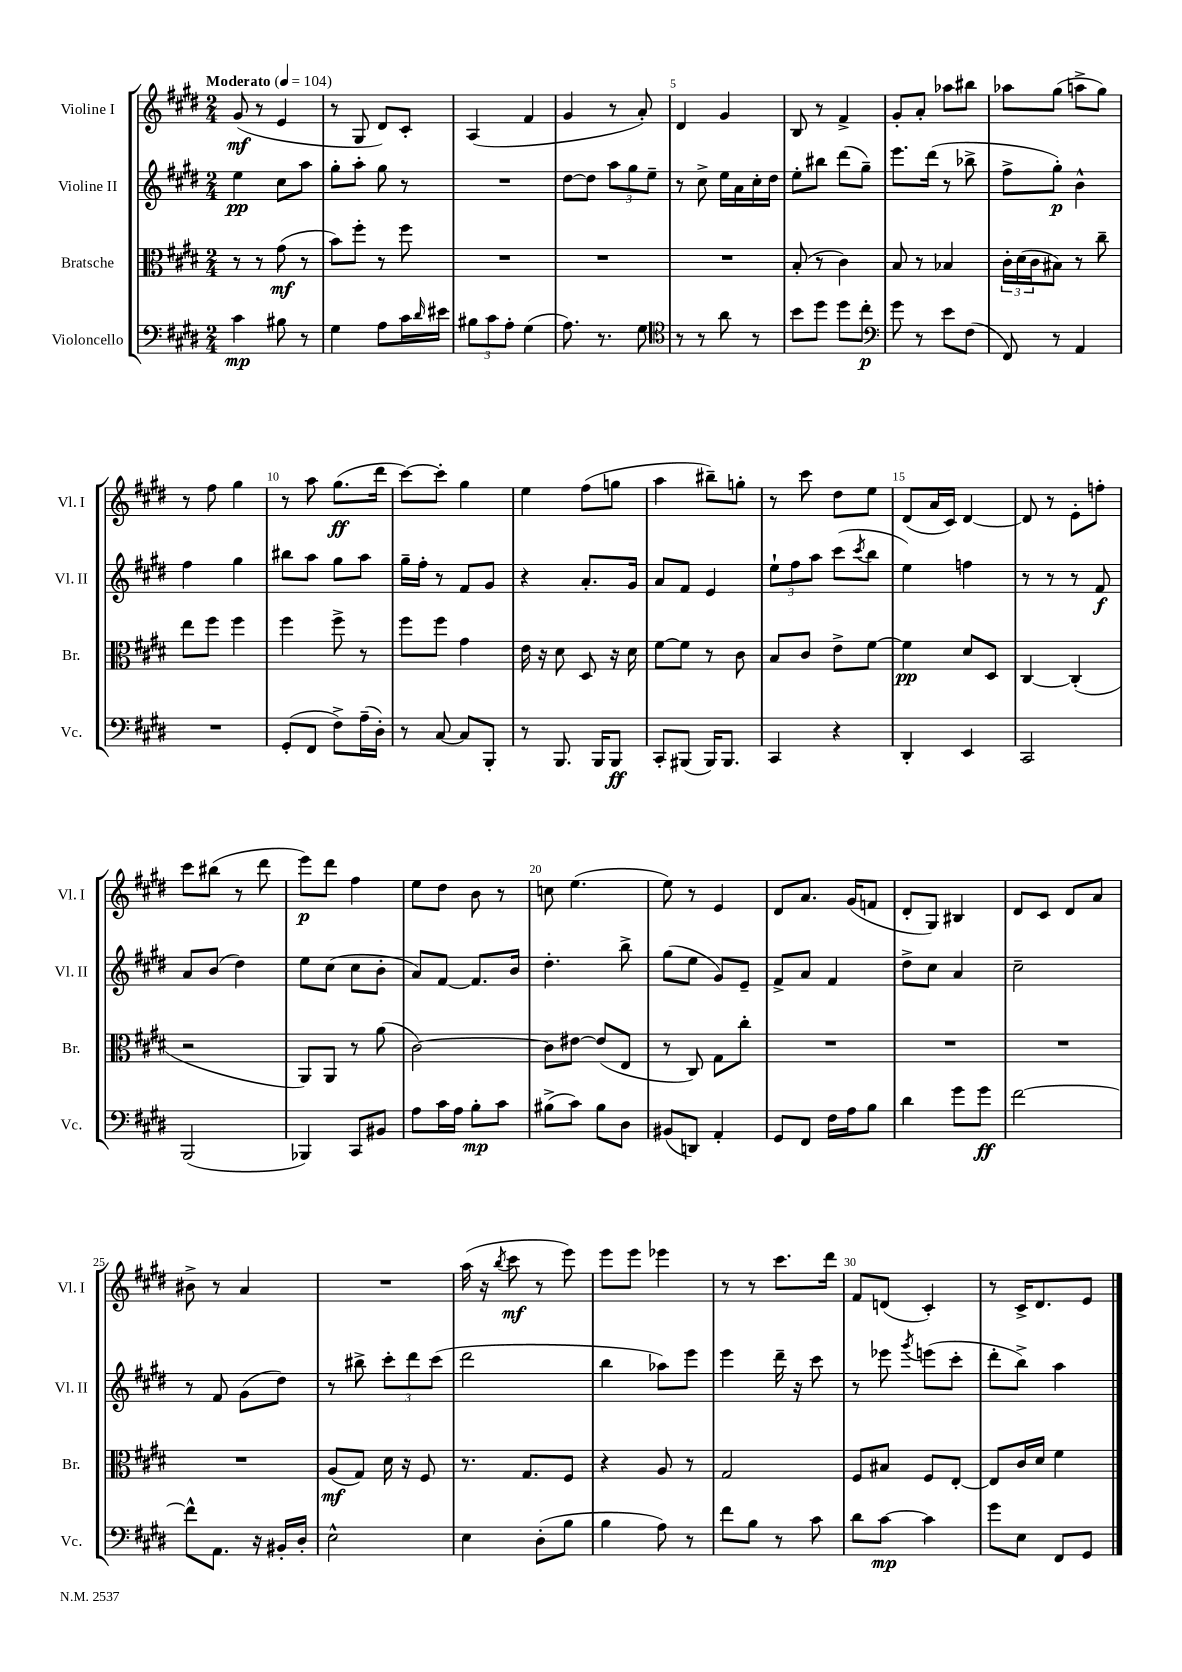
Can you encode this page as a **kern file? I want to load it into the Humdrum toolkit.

**kern	**kern	**kern	**kern
*staff4	*staff3	*staff2	*staff1
*clefF4	*clefC3	*clefG2	*clefG2
*k[f#c#g#d#]	*k[f#c#g#d#]	*k[f#c#g#d#]	*k[f#c#g#d#]
*M2/4	*M2/4	*M2/4	*M2/4
*MM104	*MM104	*MM104	*MM104
4c#	8r	4ee	(8g#
.	8r	.	8r
8B#	(8g#	8cc#	4e
8r	8r	8aa	.
=	=	=	=
4G#	8b)	8gg#'	8r
.	8ff#'	8aa'	8G#
8A	8r	8gg#	8d#)
16c#	8ff#	8r	8c#'
16qqd#	.	.	.
16e#	.	.	.
=	=	=	=
12B#	2r	2r	(4A
12c#	.	.	.
12A'	.	.	.
(4G#	.	.	4f#
=	=	=	=
8.A)	2r	[8dd#	4g#
.	.	8dd#]	.
8.r	.	.	.
.	.	12aa	8r
.	.	12gg#	.
8G#	.	.	8a')
.	.	12ee~	.
=	=	=	=
*clefC4	*	*	*
8r	2r	8r	4d#
8r	.	8cc#^	.
8a	.	16ee	4g#
.	.	16a	.
8r	.	16cc#'	.
.	.	16dd#	.
=	=	=	=
8b	(8B'	8ee'	8B
8dd#	8r	8bb#	8r
8dd#	4c#)	(8ddd#	4f#^
8cc#'	.	8gg#~)	.
=	=	=	=
*clefF4	*	*	*
8g#	8B	8.eee	8g#'
8r	8r	.	8a'
.	.	(16ddd#	.
8e	4B-	8r	8aa-
(8F#	.	8bb-^	8bb#
=	=	=	=
8FF#)	24c#'	8ff#^	8aa-
.	(24d#	.	.
.	24c#	.	.
8r	8B#)	8gg#')	(8gg#
4AA	8r	4b^^	8aa^
.	8cc#~	.	8gg#)
=	=	=	=
2r	8ee	4ff#	8r
.	8ff#	.	8ff#
.	4ff#	4gg#	4gg#
=	=	=	=
(8GG#'	4ff#	8bb#	8r
8FF#	.	8aa	8aa
8F#^)	8ff#^	8gg#	(8.gg#
(16A~	8r	8aa	.
16D#')	.	.	16ddd#
=	=	=	=
8r	8ff#	16gg#~	[8ccc#)
.	.	16ff#'	.
[8C#	8ff#	8r	8ccc#']
8C#]	4g#	8f#	4gg#
8BBB'	.	8g#	.
=	=	=	=
8r	16e	4r	4ee
.	16r	.	.
8.BBB	8d#	.	.
.	8D#	8.a'	(8ff#
16BBB	.	.	.
8BBB	16r	.	8gg
.	16d#	16g#	.
=	=	=	=
8CC#'	[8f#	8a	4aa
(8BBB#	8f#]	8f#	.
16BBB#)	8r	4e	8bb#~)
8.BBB#	.	.	.
.	8c#	.	8gg'
=	=	=	=
4CC#	8B	12ee`	8r
.	.	12ff#	.
.	8c#	.	8ccc#
.	.	12aa	.
4r	8e^	(8ccc#	8dd#
.	.	8qccc#	.
.	[8f#	8bb	8ee
=	=	=	=
4DD#'	4f#]	4ee)	(8d#
.	.	.	16a
.	.	.	16c#)
4EE	8d#	4ff	[4d#
.	8D#	.	.
=	=	=	=
2CC#	[4C#	8r	8d#]
.	.	8r	8r
.	(4C#']	8r	8e'
.	.	8f#	8ff'
=	=	=	=
(2BBB	2r	8a	8ccc#
.	.	(8b	(8bb#
.	.	4dd#)	8r
.	.	.	8ddd#
=	=	=	=
4BBB-)	8AA)	8ee	8eee)
.	8AA	(8cc#	8ddd#
8CC#	8r	8cc#	4ff#
8BB#	(8a	8b'	.
=	=	=	=
8A	[2c#)	8a)	8ee
16c#	.	[8f#	8dd#
16A	.	.	.
8B'	.	8.f#]	8b
8c#	.	.	8r
.	.	16b	.
=	=	=	=
(8B#^	8c#]	4.dd#'	8cc
8c#)	[8e#	.	(4.ee
8B#	(8e#]	.	.
8D#	8E	8bb^	.
=	=	=	=
(8BB#	8r	(8gg#	8ee)
8DD)	8C#)	8ee	8r
4AA'	8G#	8g#)	4e
.	8cc#'	8e~	.
=	=	=	=
8GG#	2r	8f#^	8d#
8FF#	.	8a	8.a
16F#	.	4f#	.
16A	.	.	(16g#
8B	.	.	8f
=	=	=	=
4d#	2r	8dd#^	8d#'
.	.	8cc#	8G#)
8g#	.	4a	4B#
8g#	.	.	.
=	=	=	=
[2f#	2r	2cc#~	8d#
.	.	.	8c#
.	.	.	8d#
.	.	.	8a
=	=	=	=
8f#^^]	2r	8r	8b#^
8.AA	.	8f#	8r
.	.	(8g#	4a
16r	.	.	.
16BB#'	.	8dd#)	.
16D#'	.	.	.
=	=	=	=
2E^^	(8A	8r	2r
.	8G#)	8bb#^	.
.	16d#	12ccc#'	.
.	16r	.	.
.	.	12ddd#	.
.	8F#	.	.
.	.	(12ccc#	.
=	=	=	=
4E	8.r	2ddd#	(16aa
.	.	.	16r
.	.	.	8qbb
.	.	.	8ccc#
.	8.G#	.	.
(8D#'	.	.	8r
8B	8F#	.	8eee)
=	=	=	=
4B	4r	4bb	8eee
.	.	.	8eee
8A)	8A	8aa-)	4eee-
8r	8r	8eee	.
=	=	=	=
8f#	2G#	4eee	8r
8B	.	.	8r
8r	.	16ddd#~	8.ccc#
.	.	16r	.
8c#	.	8ccc#	.
.	.	.	16ddd#
=	=	=	=
8d#	8F#	8r	8f#
[8c#	8B#	8eee-	(8d
.	.	8qggg#	.
4c#]	8F#	(8eee	4c#')
.	[8E'	8ccc#'	.
=	=	=	=
8g#	8E]	8ddd#'	8r
8E	16c#	8bb^)	16c#^
.	16d#	.	8.d#
8FF#	4f#	4aa	.
8GG#	.	.	8e
==	==	==	==
*-	*-	*-	*-
